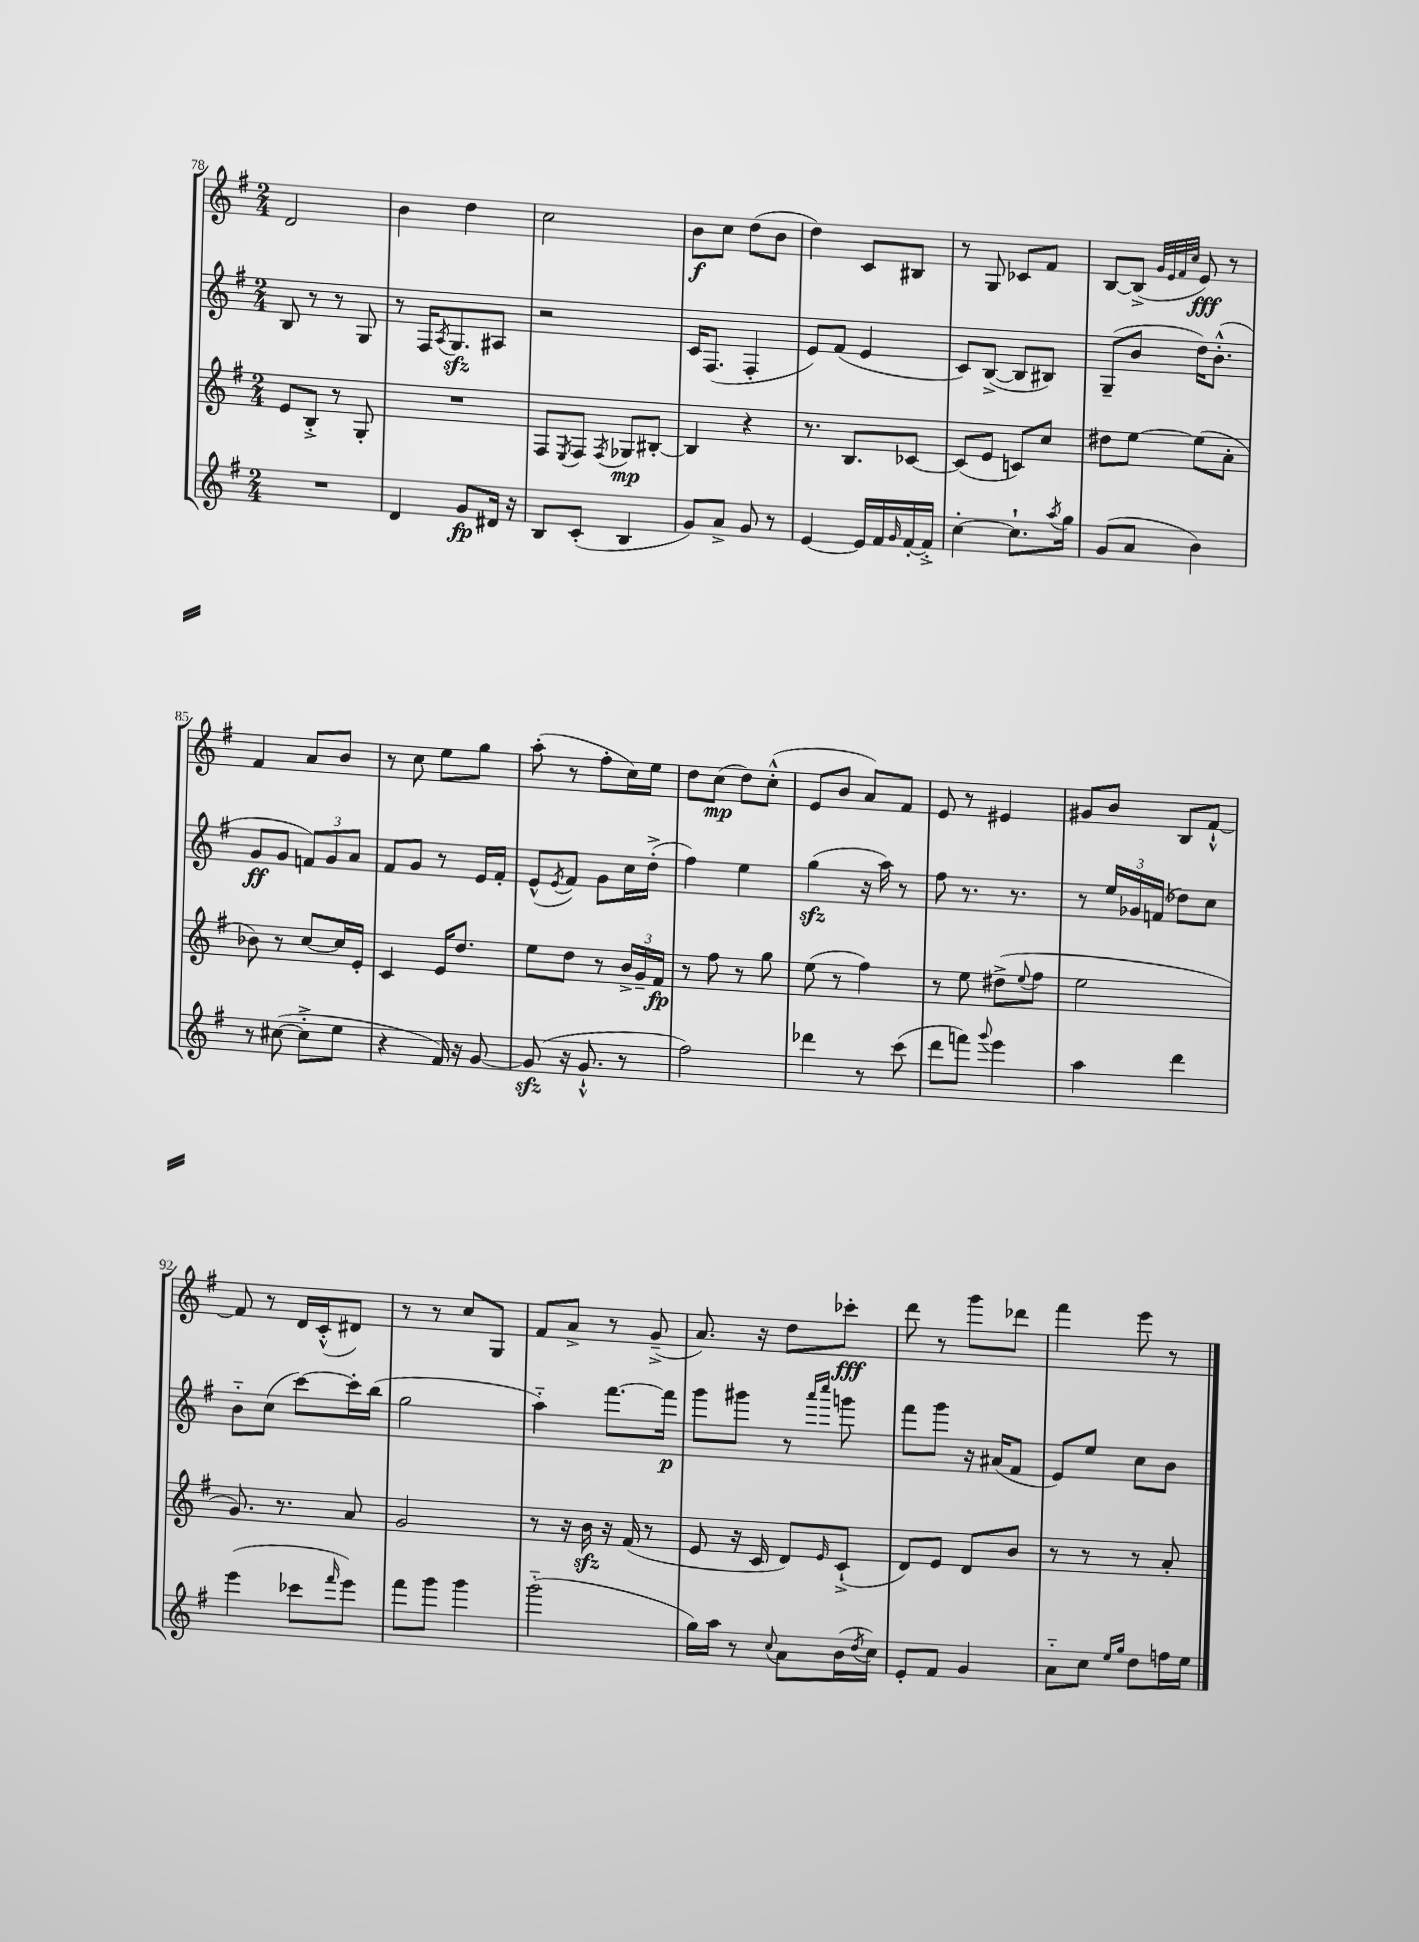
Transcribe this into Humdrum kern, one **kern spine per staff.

**kern	**kern	**kern	**kern
*staff4	*staff3	*staff2	*staff1
*clefG2	*clefG2	*clefG2	*clefG2
*k[f#]	*k[f#]	*k[f#]	*k[f#]
*M2/4	*M2/4	*M2/4	*M2/4
2r	8e	8B	2d
.	8B'^	8r	.
.	8r	8r	.
.	8G'	8G	.
=	=	=	=
4d	2r	8r	4b
.	.	16F#	.
.	.	8qA	.
.	.	8.G	.
8g	.	.	4dd
16d#	.	8A#	.
16r	.	.	.
=	=	=	=
8B	8F#	2r	2cc
.	8qE	.	.
(8c'	8F#	.	.
.	8qF#	.	.
4B	8G-	.	.
.	[8B#'	.	.
=	=	=	=
8g)	4B#]	16c	8b
.	.	(8.F#	.
8a^	.	.	8cc
8g	4r	4F#'	(8dd
8r	.	.	8b
=	=	=	=
[4e	8.r	8e)	4dd)
.	.	(8f#	.
.	8.B	.	.
16e]	.	4e	8c
16f#	.	.	.
16qqg	.	.	.
[16f#'	[8c-	.	8B#
16f#'^]	.	.	.
=	=	=	=
[4cc'	(8c-]	8c)	8r
.	8e	([8B^	8G
8.cc`]	8c)	8B]	8c-
.	8cc	8B#)	8f#
8qaa	.	.	.
16gg	.	.	.
=	=	=	=
(8g	8dd#	(8G~	[8B
8a	[8ee	8b	(8B^]
.	.	.	32qqg
.	.	.	32qqe
.	.	.	32qqf#
.	.	.	32qqcc
4b)	(8ee]	16dd)	8e)
.	.	(8.b'^^	.
.	8a'	.	8r
=	=	=	=
8r	8b-)	8g	4f#
([8cc#	8r	8g	.
8cc#'^]	[8cc	12f)	8a
.	.	12g	.
8ee	16cc]	.	8b
.	.	12a	.
.	16e'	.	.
=	=	=	=
4r	4c	8f#	8r
.	.	8g	8cc
16f#)	16e	8r	8ee
16r	8.dd	.	.
[8g	.	16e	8gg
.	.	16f#'	.
=	=	=	=
(8g]	8ee	(8e^^	(8aa'
.	.	8qe	.
16r	8dd	8f#)	8r
8.g`^^	.	.	.
.	8r	8g	8ff#'
8r	24b^	16cc	16cc)
.	24g~	.	.
.	.	(16dd'^	16ee
.	24f#	.	.
=	=	=	=
2ff#)	8r	4ff#)	8dd
.	8ff#	.	(8cc
.	8r	4ee	8dd)
.	8gg	.	(8cc'^^
=	=	=	=
4ddd-	(8ee	(4gg	8e
.	8r	.	8b
8r	4ff#)	16r	8a)
.	.	16aa)	.
(8ccc	.	8r	8f#
=	=	=	=
8ddd	8r	8ff#	8e
8fff)	8ee	8.r	8r
8qqggg	.	.	.
4eee	(8dd#^	.	4e#
.	.	8.r	.
.	8qqee	.	.
.	8ff#	.	.
=	=	=	=
4aa	2ee	8r	8g#
.	.	24ee	8b
.	.	24g-	.
.	.	(24f	.
4ddd	.	8dd-)	8B
.	.	8cc	[8f#`^^
=	=	=	=
(4eee	8.g)	8b'~	8f#]
.	.	(8cc	8r
.	8.r	.	.
8ccc-	.	[8ccc)	16d
.	.	.	(16c'^^
16qqfff#	.	.	.
8eee)	8a	16ccc']	8d#)
.	.	(16bb	.
=	=	=	=
8fff#	2g	2gg	8r
8ggg	.	.	8r
4ggg	.	.	8cc
.	.	.	8G
=	=	=	=
(2ggg'~	8r	4aa'~)	8f#
.	16r	.	8a^
.	16b	.	.
.	16r	[8.fff#	8r
.	(16f#	.	.
.	8r	.	(8g~^
.	.	16fff#]	.
=	=	=	=
16gg)	8e	8ggg	8.a)
16aa	.	.	.
8r	16r	8ggg#	.
.	16c	.	16r
8qqcc	.	.	.
8a	8d)	8r	8dd
.	.	16qqaaa	.
.	16qqe	16qqcccc	.
(16b	(8c`^	8ggg	8ccc-'
8qdd	.	.	.
16cc)	.	.	.
=	=	=	=
8e'	8d)	8fff#	8ddd
8f#	8e	8ggg	8r
4g	8d	16r	8ggg
.	.	(16a#	.
.	8b	8f#	8ddd-
=	=	=	=
8a'~	8r	8e)	4fff#
8cc	8r	8ee	.
16qqee	.	.	.
16qqgg	.	.	.
8dd	8r	8cc	8eee
16ff	8a'	8b	8r
16ee	.	.	.
==	==	==	==
*-	*-	*-	*-
